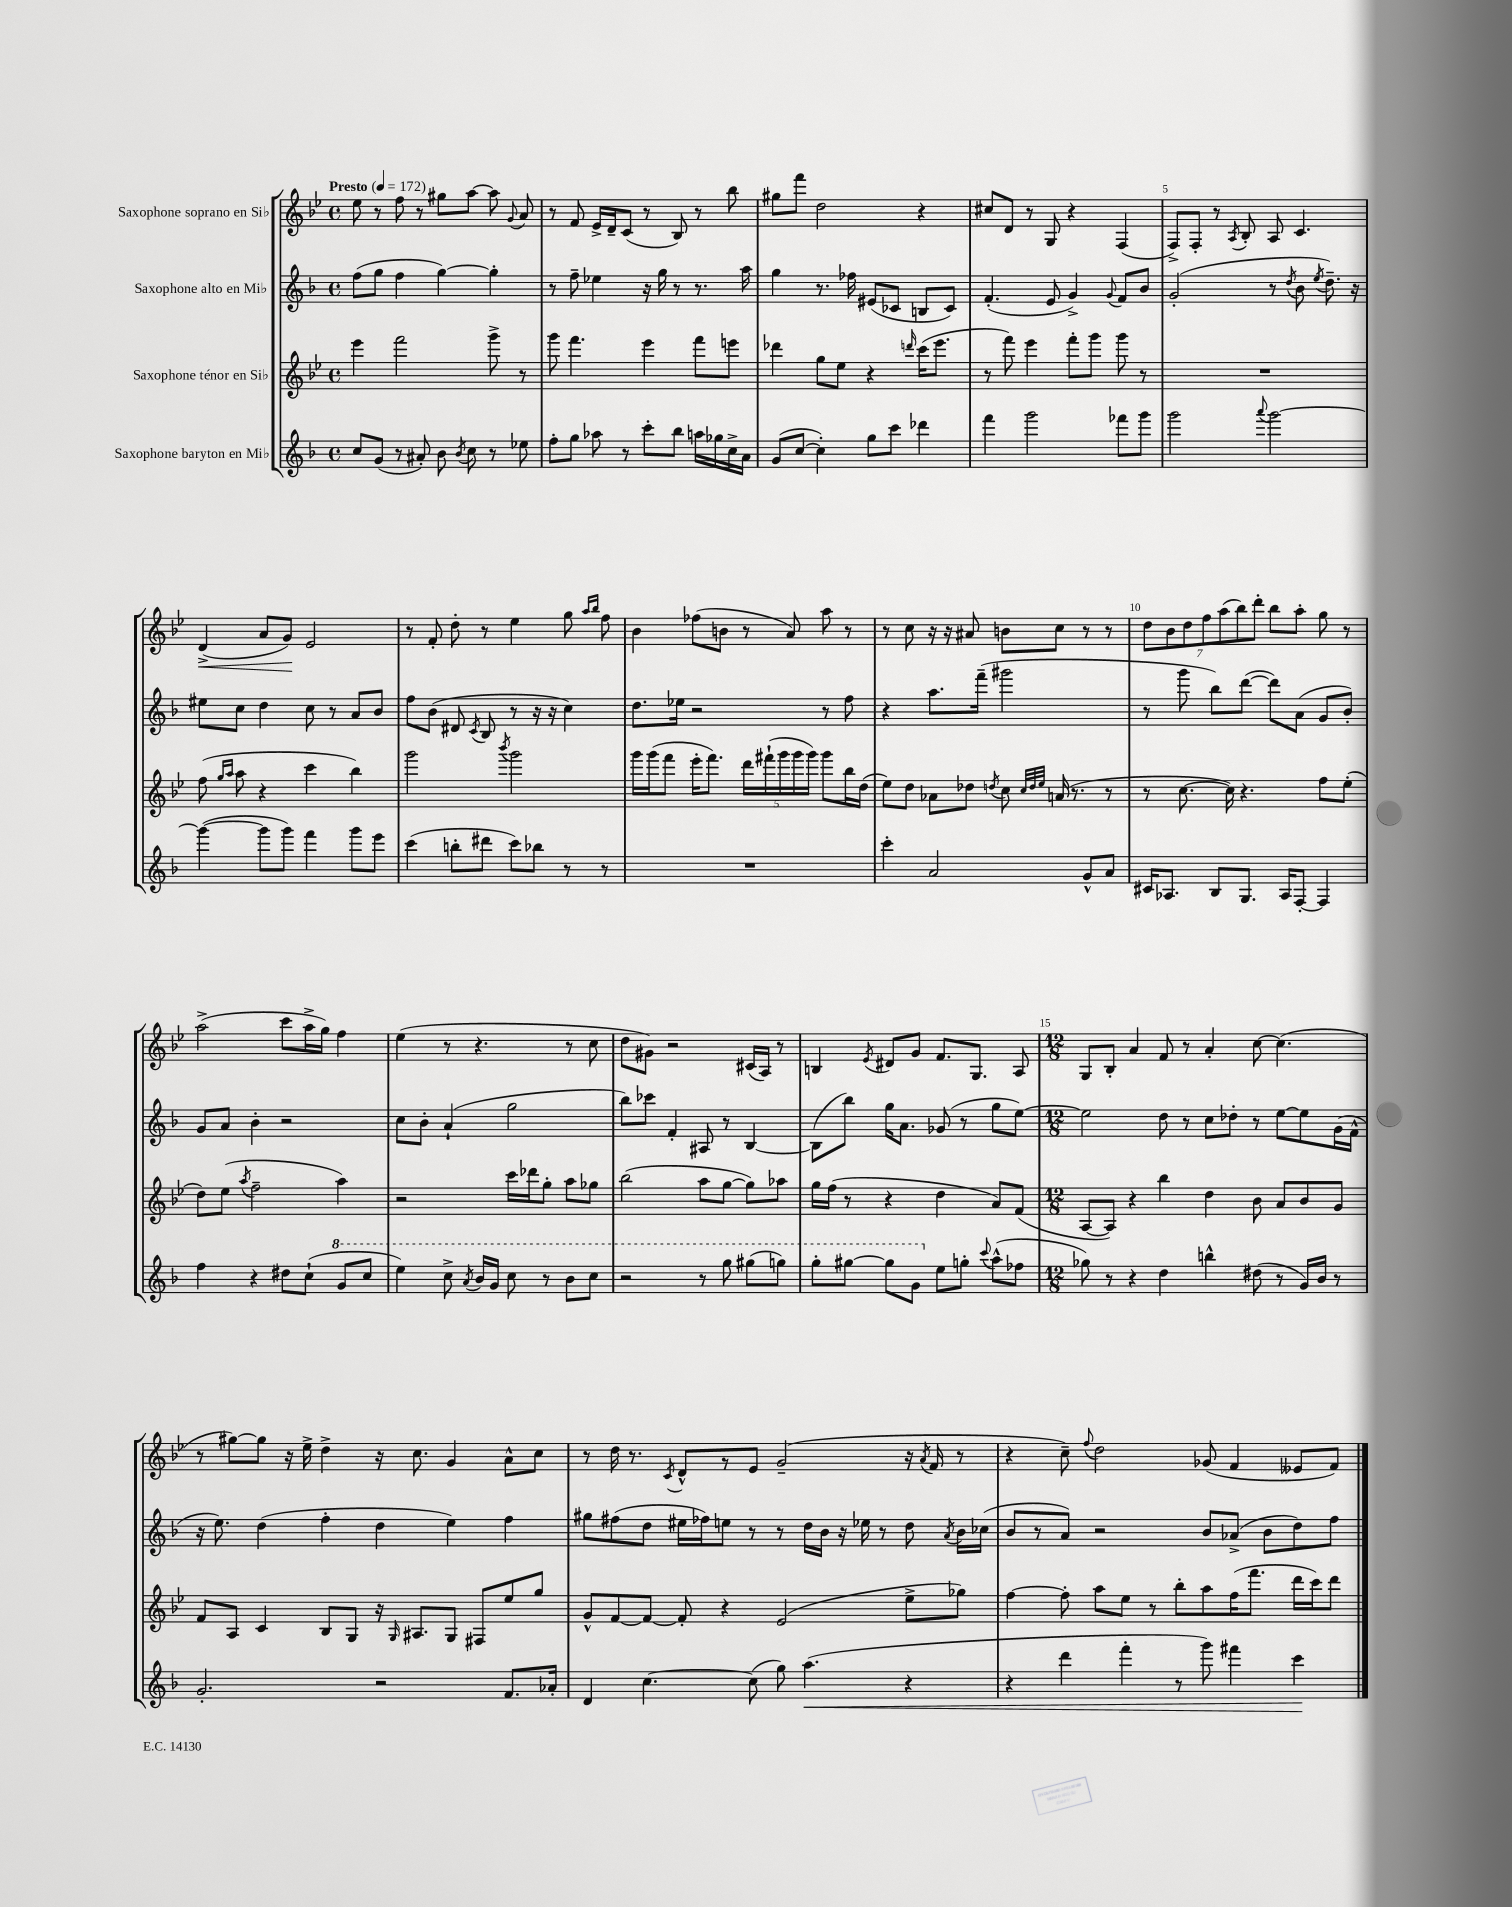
<<
\new StaffGroup <<
\new Staff = "s0" \with { instrumentName = "Saxophone soprano en Sib" } {
    \clef treble \key bes \major \defaultTimeSignature \time 4/4 \tempo "Presto" 4 = 172
    \autoBeamOff ees''8 r8 f''8 r8 gis''8[ a''8]~ a''8 \appoggiatura { g'8 } a'8 |
    r8 f'8 ees'16[-> d'16-- c'8]( r8 bes8) r8 bes''8 |
    gis''8[ f'''8] d''2 r4 |
    cis''8[ d'8] r8 g8 r4 f4( |
    f8[->) f8]-. r8 \acciaccatura { a8 } bes8-. a8 c'4. |
    d'4->\<( a'8[ g'8]\!) ees'2 |
    r8 f'8-. d''8-. r8 ees''4 g''8 \grace { a''16[ bes''16] } f''8 |
    bes'4 fes''8[( b'8] r8 a'8) a''8 r8 |
    r8 c''8 r16 r16 ais'8 b'8[ c''8] r8 r8 |
    \tuplet 7/4 { d''8[ bes'8 d''8 f''8 a''8( bes''8) d'''8]-. } bes''8[ a''8]-. g''8 r8 |
    a''2->( c'''8[ a''16-> g''16]) f''4 |
    ees''4( r8 r4. r8 c''8 |
    d''8[ gis'8]) r2 cis'16[( a16]) r8 |
    b4 \acciaccatura { ees'8 } dis'8[ g'8] f'8.[ g8.] a8 |
    \numericTimeSignature \time 12/8 g8[ bes8]-. a'4 f'8 r8 a'4-. c''8~ c''4.( |
    r8 gis''8[~) gis''8] r16 ees''16-> d''4-> r16 c''8. g'4 a'8[-^ c''8] |
    r8 d''16 r8. \acciaccatura { c'8 } d'8[-^ r8 ees'8] g'2--( r16 \acciaccatura { a'8 } f'16 r8 |
    r4 c''8--) \appoggiatura { f''8 } d''2 ges'8( f'4 eeses'8[ f'8]) \bar "|." |
}
\new Staff = "s1" \with { instrumentName = "Saxophone alto en Mib" } {
    \clef treble \key f \major \defaultTimeSignature \time 4/4
    \autoBeamOff f''8[( g''8] f''4 g''4~) g''4-. |
    r8 f''8-- ees''4 r16 g''16 r8 r8. a''16 |
    g''4 r8. fes''16 eis'8[( ces'8] b8[ ces'8]) |
    f'4.-.( e'8 g'4->) \appoggiatura { g'8 } f'8[ bes'8] |
    g'2-.( r8 \acciaccatura { d''8 } bes'8 \acciaccatura { e''8 } d''8.--) r16 |
    eis''8[ c''8] d''4 c''8 r8 a'8[ bes'8] |
    f''8[ bes'8]( dis'8 \acciaccatura { c'8 } bes8 r8 r16 r16 c''4) |
    d''8.[ ees''16] r2 r8 f''8 |
    r4 a''8.[ f'''16]--( gis'''2 |
    r8 g'''8 bes''8[) d'''8]~( d'''8[) a'8]( g'8[ bes'8]-.) |
    g'8[ a'8] bes'4-. r2 |
    c''8[ bes'8]-. a'4-!( g''2 |
    bes''8[) ces'''8] f'4-. ais8 r8 bes4~ |
    bes8[( bes''8]) g''16[ a'8.] ges'8( r8 g''8[ e''8]~) |
    \numericTimeSignature \time 12/8 e''2 d''8 r8 c''8[ des''8]-. r8 e''8[~ e''8 g'16( f'16]-^ |
    r16 e''8.) d''4( f''4-. d''4 e''4) f''4 |
    gis''8[ fis''8( d''8] eis''16[ fes''16) e''8] r8 r8 d''16[ bes'16] r16 ees''16 r8 d''8 \acciaccatura { a'8 } bes'16[ ces''16]( |
    bes'8[ r8 a'8]) r2 bes'8[ aes'8]->( bes'8[ d''8) f''8] \bar "|." |
}
\new Staff = "s2" \with { instrumentName = "Saxophone ténor en Sib" } {
    \clef treble \key bes \major \defaultTimeSignature \time 4/4
    \autoBeamOff ees'''4 f'''2 g'''8-> r8 |
    g'''8 f'''4. ees'''4 f'''8[ e'''8] |
    des'''4 g''8[ ees''8] r4 \grace { d'''16 } c'''16[( ees'''8.] |
    r8 f'''8) ees'''4 f'''8[-. g'''8] g'''8 r8 |
    R1 |
    f''8( \grace { g''16[ a''16] } a''8 r4 c'''4 bes''4) |
    g'''2 \acciaccatura { bes'''8 } g'''2 |
    g'''16[ g'''16( f'''8] ees'''16[-. f'''8.]) \tuplet 5/4 { d'''16[ fis'''16-!( g'''16 g'''16 g'''16]) } g'''8[ bes''16 d''16]( |
    ees''8[) d''8] aes'8[ des''8] \acciaccatura { d''8 } c''8 \grace { c''32[ d''32 ees''32] } a'16( r8. r8 |
    r8 c''8.~ c''16) r4. f''8[ ees''8]-.( |
    d''8[) ees''8]( \acciaccatura { a''8 } f''2-- a''4) |
    r2 c'''16[ des'''16 g''8]-. a''8[ ges''8] |
    bes''2( a''8[ g''8]~ g''8[) aes''8] |
    g''16[ f''16]( r8 r4 d''4 a'8[) f'8]( |
    \numericTimeSignature \time 12/8 a8[~ a8]) r4 bes''4 d''4 bes'8 a'8[ bes'8 g'8] |
    f'8[ a8] c'4 bes8[ g8] r16 \grace { g16 } ais8.[ g8] fis8[ ees''8 g''8] |
    g'8[-^ f'8~ f'8]~ f'8-. r4 ees'2( ees''8[-> ges''8]) |
    f''4~ f''8-. a''8[ ees''8] r8 bes''8[-. a''8 f''16( f'''8.] d'''16[ c'''16) d'''8] \bar "|." |
}
\new Staff = "s3" \with { instrumentName = "Saxophone baryton en Mib" } {
    \clef treble \key f \major \defaultTimeSignature \time 4/4
    \autoBeamOff c''8[ g'8]( r8 ais'8-.) bes'8 \acciaccatura { bes'8 } c''8 r8 ees''8 |
    f''8[-. g''8] aes''8 r8 c'''8[-. bes''8] a''16[ ges''16 c''16-> a'16] |
    g'8[( c''8]~ c''4-.) g''8[ c'''8] des'''4 |
    f'''4 g'''2 fes'''8[ g'''8] |
    g'''2 \appoggiatura { a'''8 } g'''2~ |
    g'''4~( g'''8[ g'''8]) f'''4 g'''8[ e'''8] |
    c'''4( b''8[-. dis'''8] c'''8[) bes''8] r8 r8 |
    R1 |
    c'''4-. a'2 g'8[-^ a'8] |
    cis'16[ aes8.] bes8[ g8.] aes16[ f8]~-. f4 |
    f''4 r4 dis''8[ c''8]-!( \ottava #1 g''8[ c'''8] |
    e'''4) c'''8-> \acciaccatura { a''8 } bes''16[ g''16] c'''8 r8 bes''8[ c'''8] |
    r2 r8 g'''8 gis'''8[( g'''8]) |
    g'''8[-. gis'''8]~ gis'''8[ g''8] \ottava #0 e''8[ g''!8]-. \appoggiatura { c'''8 } a''8[-^( fes''8] |
    \numericTimeSignature \time 12/8 ges''8) r8 r4 d''4 b''4-^ dis''8( r8 g'16[) bes'16] r8 |
    g'2.-. r2 f'8.[ aes'16]-. |
    d'4 c''4.~ c''8( g''8) a''4.\<( r4 |
    r4 d'''4 f'''4-. r8 g'''8) fis'''4 c'''4\! \bar "|." |
}
>>
>>
\layout { \context { \Score \override BarNumber.break-visibility = ##(#f #t #t) barNumberVisibility = #(every-nth-bar-number-visible 5) } }
